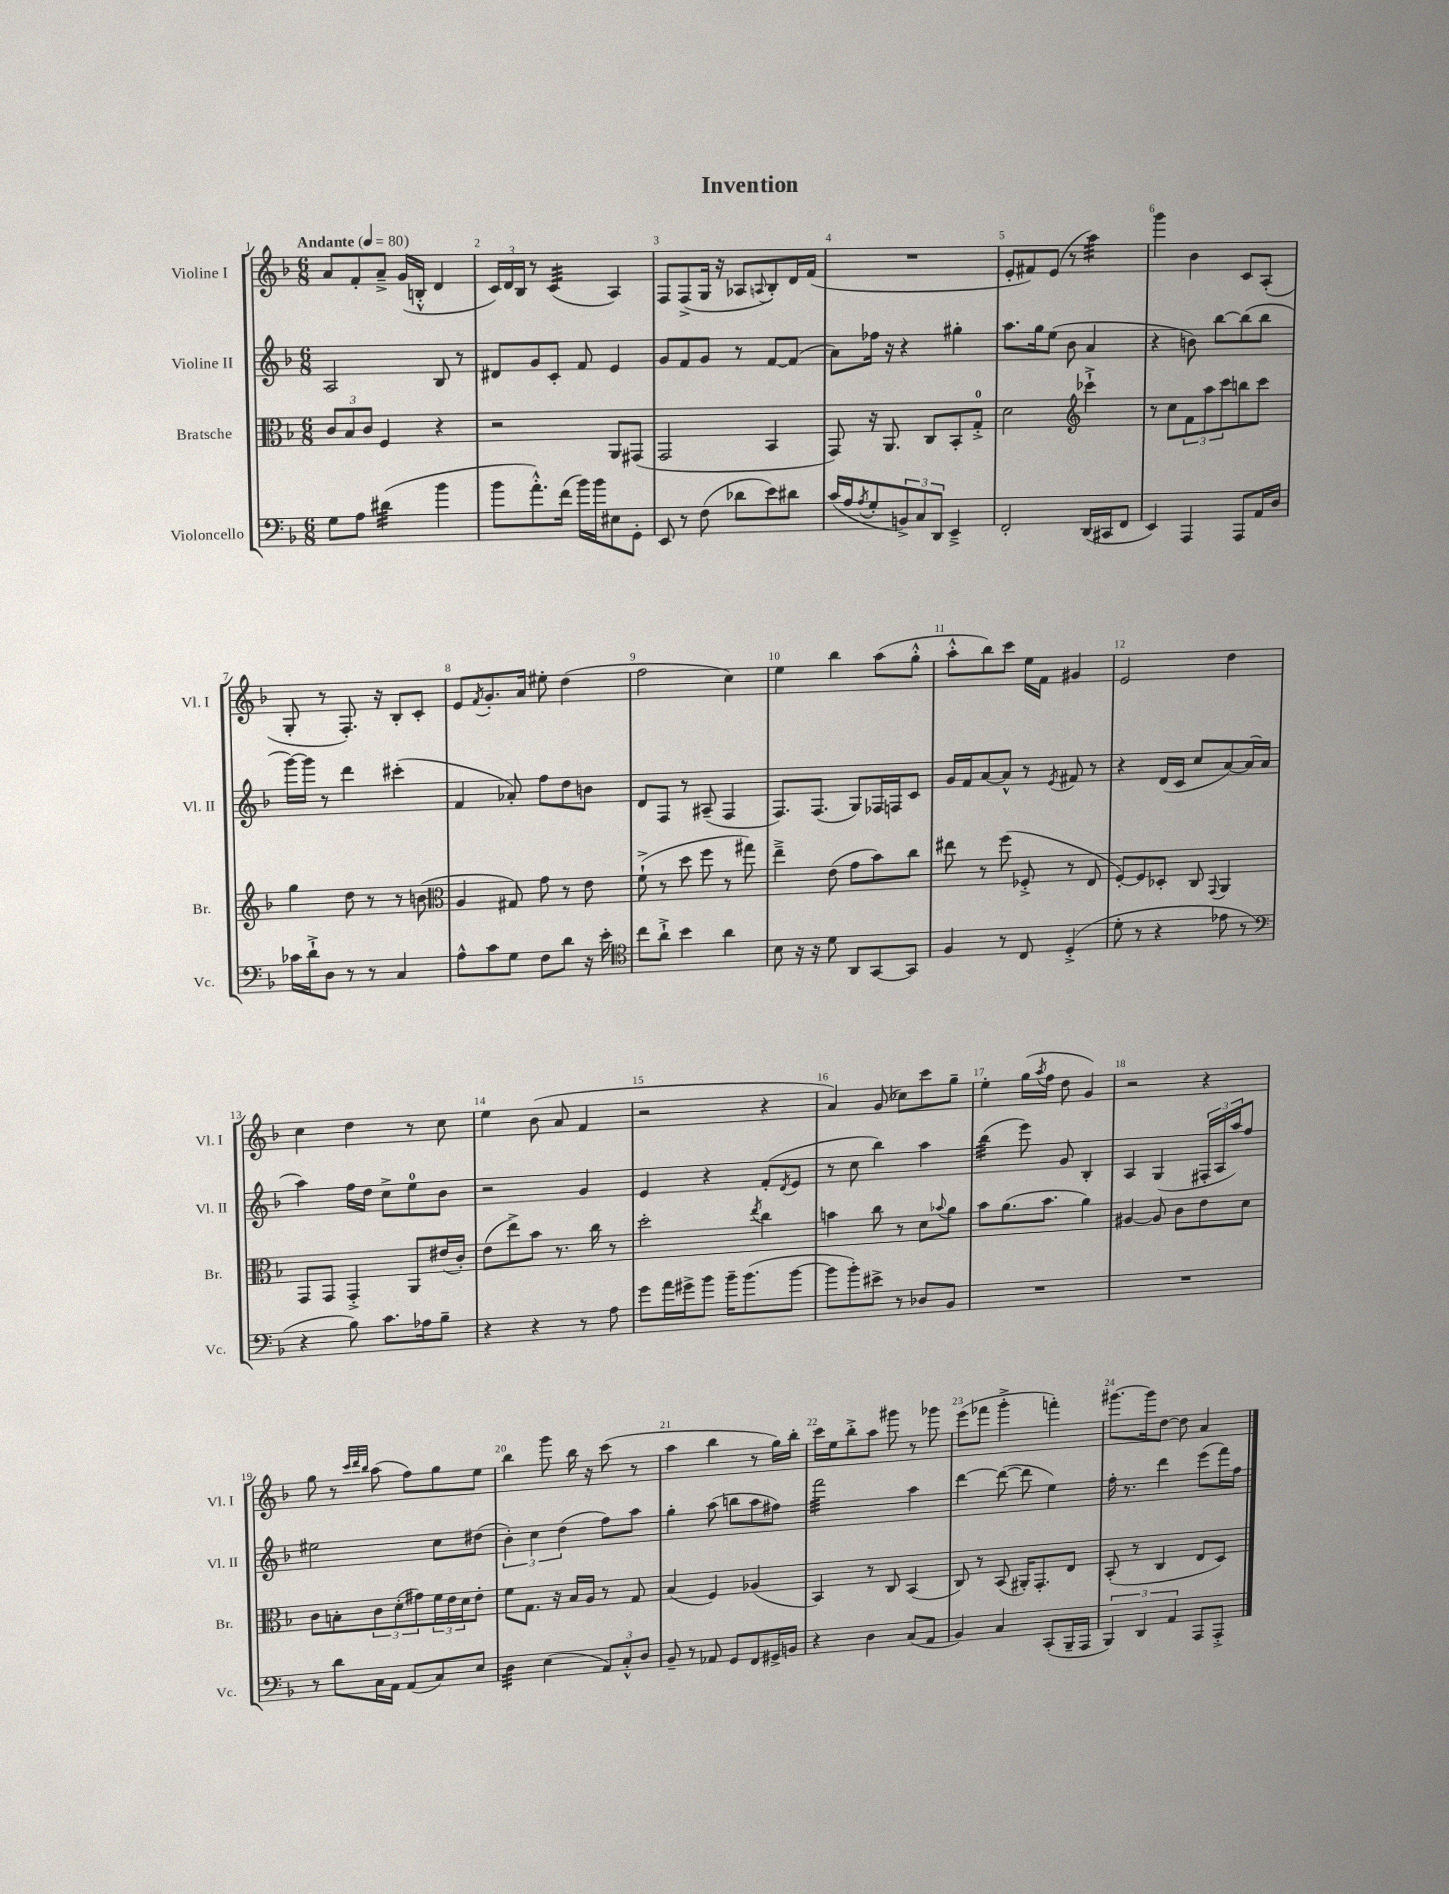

**kern	**kern	**kern	**kern
*staff4	*staff3	*staff2	*staff1
*clefF4	*clefC3	*clefG2	*clefG2
*k[b-]	*k[b-]	*k[b-]	*k[b-]
*M6/8	*M6/8	*M6/8	*M6/8
*MM80	*MM80	*MM80	*MM80
8G\L	12c/L	2A/	8a/L
.	12B-/	.	.
8A\J	.	.	8f'/
.	12c/J	.	.
(4d#\	4F/	.	8a~^/J
.	.	.	(16g/LL
.	.	.	16B'^^/JJ
4b-\	4r	8B-/	4d/
.	.	8r	.
=	=	=	=
8b-\L	2r	8d#/L	24c/LL)
.	.	.	24d/
.	.	.	24B-/JJ
8.a'^^\)	.	8g/	8r
.	.	8c'/J	(4c/
(16f\Jk	.	.	.
16b-\LL)	.	8f/	.
16b-\J	.	.	.
8E#\	8AA/L	4e/	4A/)
8GG'\J	(8GG#/J	.	.
=	=	=	=
8EE/	2GG/	8g/L	8F/L
8r	.	8f/	(8F^/
(8F\	.	8g/J	16G/Jk
.	.	.	16r
8d-\L	.	8r	8A-/L
.	.	.	8qqA/
8e\)	4BB-/	[8f/L	8B-'/)
8d#\J	.	(8f/]J	16d/L
.	.	.	(16f/JJ
=	=	=	=
(16c/LL	8GG/)	8a\L)	2.r
16A/J	.	.	.
8qA/	.	.	.
8G'/	16r	16ff-\Jk	.
.	8.AA/	16r	.
12BB^/)	.	4r	.
12C/	.	.	.
.	8C/L	.	.
12DD/J	.	.	.
4EE~^/	8BB-'/	4gg#'\	.
.	8G'^/J	.	.
=	=	=	=
2FF'/	2d\	8.aa\L	8e'/L
.	.	.	8f#/)
.	.	16gg\k	.
.	.	(8ee\J	(8e/J
.	.	8b-\	8r
*	*clefG2	*	*
(16DD/LL	4ccc-`^\	4a/	4aa\)
16CC#/J	.	.	.
8FF/J	.	.	.
=	=	=	=
4EE/)	8r	4r	4ggg\
.	8cc\L	.	.
4AAA/	12f\	8b\)	4b-\
.	12aa\	.	.
.	.	[8bb-\L	.
.	12ccc\	.	.
8AAA/L	8bb\	(8bb-\]	8c/L
16AA/L	8ccc\J	8bb-\J	(8A'/J
16D/JJ	.	.	.
=	=	=	=
16c-\LL	4gg\	[16ggg\LL)	8G'/
16d`^\J	.	16ggg\]JJ	.
8D\J	.	8r	8r
8r	8dd\	4ddd\	8.F'/)
8r	8r	.	.
.	.	.	16r
4C/	8r	(4ccc#'\	8B-'/L
.	(8b\	.	8c'/J
=	=	=	=
*	*clefC3	*	*
8A^^\L	4A/	4f/	8e/L
.	.	.	8qf/
8c\	.	.	8.g'/
8G\J	8G#/)	8a-'/)	.
.	.	.	16a/Jk
8F\L	8g\	8ff\L	8ee#'\
8d\J	8r	8dd\	(4dd\
16r	8e\	8b\J	.
16e'\	.	.	.
=	=	=	=
*clefC4	*	*	*
8cc\L	(8f`^\	8d/L	2ff\
8a`^\J	8r	8F/J	.
4b-\	8dd\	8r	.
.	8ff\	(8A#~/	.
4a\	8r	4F/	4cc\)
.	8gg#\)	.	.
=	=	=	=
8B-\	4ee~^\	8.F/L)	4ee\
16r	.	.	.
16r	.	(8.F/J	.
8d\	(8e\	.	4bb-\
8AA/L	8g\L	8G/L)	.
[8GG/	8b-\)	16F-/L	(8aa\L
.	.	16F/J	.
8GG/]J	8cc\J	8c/J	8gg'^^\J
=	=	=	=
4F/	8ee#\	16g/LL	8aa'^^\L
.	.	16f/J	.
.	8r	[8a/	8bb-\)
8r	(8ff\	8a^^/]J	8ccc\J
8C/	8F-'^/	8r	16ee\LL
.	.	.	16f\JJ
.	.	8qe/	.
(4D'^/	8r	8f#/	4g#/
.	8E/	8r	.
=	=	=	=
8d'\	[8F'/L)	4r	2e/
8r	8F/]	.	.
4r	8D-'/J	(16d/LL	.
.	.	16c/JJ	.
.	8C/	8cc/L	.
.	8qqGG/	.	.
8e-\	4AA/	[8a/)	4dd\
8r	.	(16a/]L	.
.	.	16a/JJ	.
=	=	=	=
*clefF4	*	*	*
4r	8GG/L	4aa\)	4cc\
.	8GG/J	.	.
8B-\)	4GG'^/	16ff\LL	4dd\
.	.	16dd\JJ	.
8.c\L	.	8cc^\L	.
.	8AA/L	8ee\	8r
16A-\k	.	.	.
8B-~\J	(16e#/L	8b-\J	8cc\
.	16c'/JJ)	.	.
=	=	=	=
4r	(8e\L	2r	4ee\
.	8ee^\)	.	.
4r	8b-\J	.	(8b-\
.	8.r	.	8a/
8r	.	4g/	4f/
.	16cc\	.	.
8A\	8r	.	.
=	=	=	=
8g\L	2dd'\	4e/	2r
16a\L	.	.	.
16g#^\J	.	.	.
8b-\J	.	4r	.
16b-~\LK	.	.	.
(8.b-\	.	.	.
.	8qee/	.	.
.	4cc\	(8f'/L	4r
.	.	8qd/	.
[8b-\J	.	8e/J	.
=	=	=	=
8b-\]L	4b\	8r	4a/)
8b-'\)	.	8cc\	.
8e#^\J	8cc\	4bb-\)	(8g/
8r	8r	.	8cc-\L)
8D-/L	8d\L	4aa\	8ccc\
.	8qqb-/	.	.
8BB-/J	8a\J	.	8gg~\J
=	=	=	=
2.r	8b-\L	(4bb-\	4ee'\
.	(8.a\	.	.
.	.	8eee\)	(16gg\LL
.	.	.	8qaa/
.	8.b-\J	.	16ff\JJ
.	.	8g/	8dd\
.	4a\)	4B-'/	4g/)
=	=	=	=
2.r	[4A#/	4A/	2r
.	8A#/]	(4G/	.
.	8c\L	.	.
.	8e\	24F#'/LL	4r
.	.	24A/	.
.	.	24aa/J)	.
.	8d\J	8ff/J	.
=	=	=	=
8r	8c\L	2ee#\	8gg\
8d\L	8B'\	.	8r
.	.	.	32qqccc/LLL
.	.	.	32qqddd/
.	.	.	32qqbb-/JJJ
16C\L	12c\	.	(8aa\
16AA\JJ	.	.	.
.	(12d'\	.	.
(8AA/L	.	.	8ff\L)
.	12g#\)	.	.
8C/)	24f\L	8cc\L	8gg\
.	24e\	.	.
.	24d\J	.	.
8E/J	8e'\J	(8dd#\J	8ee\J
=	=	=	=
4D\	8f\L	6b-'\)	4bb-\
.	8.G\J	.	.
.	.	6cc\	.
(4E\	.	.	8ggg\
.	16r	.	.
.	.	(6dd\	.
.	16B-/LL	.	16bb-\
.	16A/JJ	.	16r
12AA/L)	8r	8ff\L)	(8ccc\
12C'^^/	.	.	.
.	8G/	8aa\J	8r
12D/J	.	.	.
=	=	=	=
8BB-~/	(4B-/	4gg'\	4aa\
8r	.	.	.
8AA-/	4F/)	(8aa\	4bb-\
8GG/L	.	8bb\L	.
8FF/	(4A-/	8aa\	8r
16GG#^/L	.	8ff#\J)	16gg\LL)
16BB/JJ	.	.	16bb-'\JJ
=	=	=	=
4r	4BB-/)	2fff\	16ccc\LL
.	.	.	16ee\J
.	.	.	8bb-'^\
4D\	8r	.	8aa\J
.	8C/	.	8ggg#\
(8C/L	(4BB-/	4aa\	8r
8AA/J	.	.	8ggg-\
=	=	=	=
4BB-/)	8C/)	[4ddd\	(8eee\L
.	8r	.	8fff-\J
4C/	(8BB-/	(8ddd\_	4ggg'^\
.	16AA#'/LK)	8ddd\]	.
.	8.GG'/	.	.
(8CC'/L	.	4ee\)	4fff'\)
16BBB-~/L	8E/J	.	.
16AAA/JJ	.	.	.
=	=	=	=
6BBB-/)	(8BB-'/	16ff'\	[8.ggg#\L
.	.	8.r	.
.	8r	.	.
6DD/	.	.	.
.	.	.	16ggg#\]k
.	4C/	4ddd\	[8dd\J
6AA/	.	.	.
.	.	.	8dd\]
8AAA/L	8E/L	(8eee\L	4a/
8AAA'^/J	8D/J)	16fff\L)	.
.	.	16ff\JJ	.
==	==	==	==
*-	*-	*-	*-
